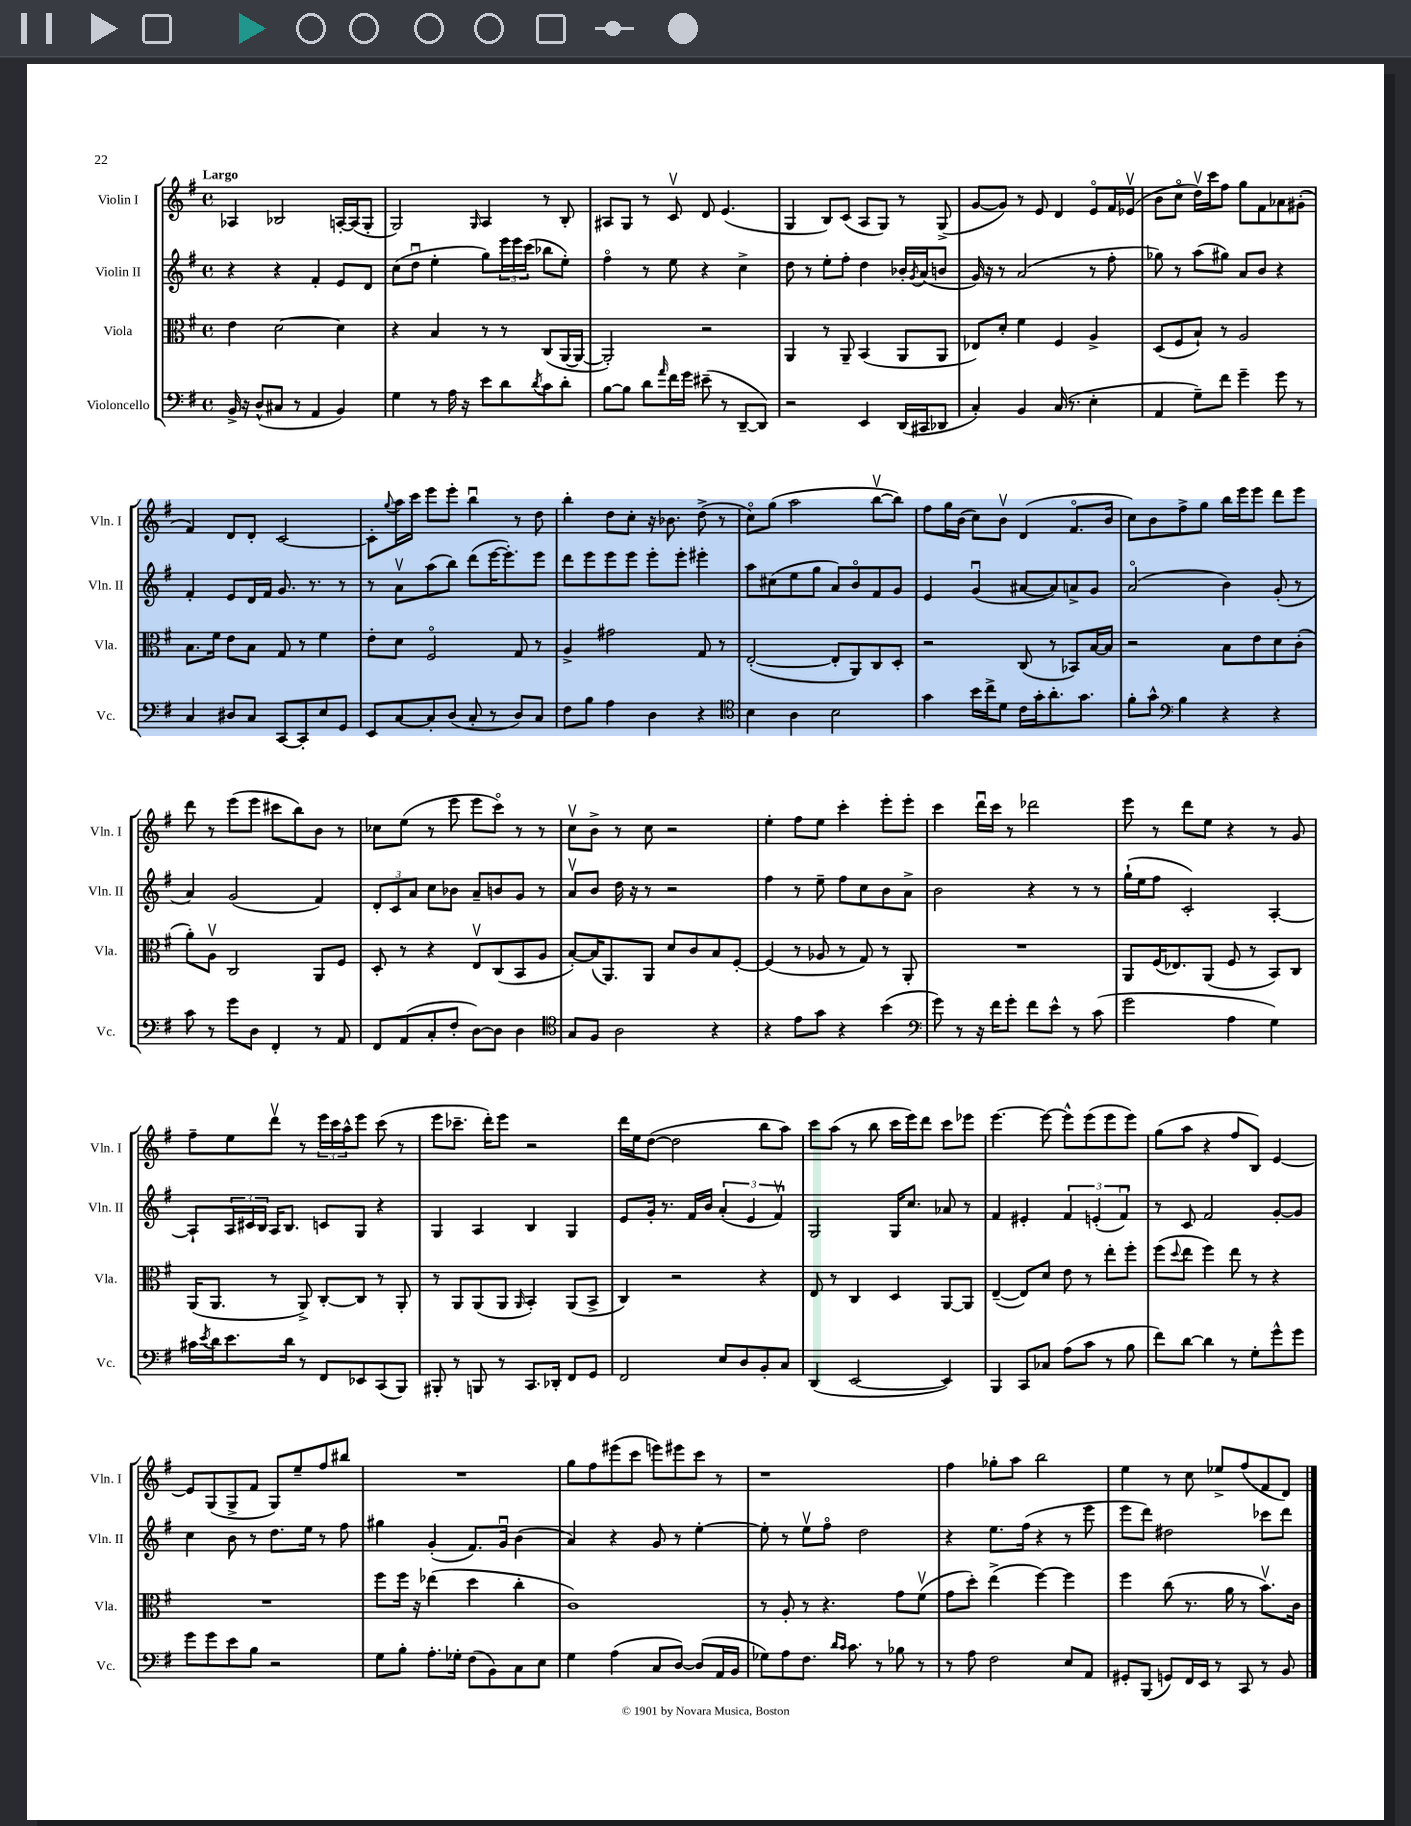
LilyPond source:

<<
\new StaffGroup <<
\new Staff = "s0" \with { instrumentName = "Violin I" shortInstrumentName = "Vln. I" } {
    \clef treble \key g \major \defaultTimeSignature \time 4/4 \tempo "Largo"
    aes4 bes2 a16~-. a16( g8-. |
    g2) \grace { g16 } a4 r8 b8-. |
    ais8 g8 r8 c'8\upbow d'8 e'4.( |
    g4 b8) c'8( a8 g8) r8 g8->( |
    g'8~ g'8) r8 e'8 d'4 e'8\flageolet fis'16 ees'16\upbow( |
    b'8 c''8\flageolet d''16\upbow) c'''16 fis''8 g''8 fis'8 aes'8 gis'8-.( |
    fis'4) d'8 d'8-. c'2~ |
    c'8-. \appoggiatura { g''8 } a''16 c'''16 e'''8 e'''8-. b''4\downbow r8 d''8 |
    b''4-. d''8 c''8-. r16 bes'8. d''8->( r8 |
    c''8\flageolet) g''8( a''2 b''8~\upbow b''8) |
    fis''8 g''16 b'16( c''8) b'8\upbow d'4( fis'8.\flageolet b'16 |
    c''8) b'8 fis''8-> g''8 b''16 e'''16 e'''8 d'''8 e'''8 |
    d'''8 r8 e'''8( e'''8 cis'''8 b''8) b'8 r8 |
    ces''8 e''8( r8 e'''8 e'''8 c'''8\flageolet) r8 r8 |
    c''8\upbow b'8-> r8 c''8 r2 |
    e''4-. fis''8 e''8 c'''4-. e'''8-. e'''8-. |
    c'''4 d'''16\downbow c'''16 r8 des'''2 |
    e'''8 r8 d'''8 e''8 r4 r8 g'8 |
    fis''8-- e''8 d'''8\upbow r8 \tuplet 3/2 { e'''16 c'''16 a''16-^ } e'''8 c'''8( r8 |
    e'''8 ces'''8.-- d'''16-.) e'''8 r2 |
    d'''16 e''16 d''8~( d''2 b''8 a''8) |
    c'''8 a''8( r8 b''8 c'''16 e'''16) d'''8 c'''8 ees'''8 |
    e'''4.~ e'''8~ e'''8-^ e'''8( e'''8 e'''8) |
    g''8( a''8 r4 fis''8 b8) e'4~ |
    e'8 g8( g8-> fis'8 g8) e''8-- fis''8 bis''8 |
    R1 |
    g''8 fis''8 eis'''8( c'''8 e'''8) eis'''8 c'''8 r8 |
    r1 |
    fis''4 ges''8-. a''8 b''2 |
    e''4 r8 c''8 ees''8-> fis''8( fis'8 d'8) \bar "|." |
}
\new Staff = "s1" \with { instrumentName = "Violin II" shortInstrumentName = "Vln. II" } {
    \clef treble \key g \major \defaultTimeSignature \time 4/4
    r4 r4 fis'4-. e'8 d'8 |
    c''8( d''8\downbow e''4-. g''8) \tuplet 3/2 { e'''16 e'''16 c'''16( } bes''8 e''8-.) |
    fis''4\flageolet r8 e''8 r4 c''4-> |
    d''8 r8 e''8-. fis''8-. d''4 bes'16-. \acciaccatura { g'8 } a'16( b'8 |
    g'16) r16 r8 a'2( r8 fis''8-. |
    ges''8) r8 a''8( gis''8) a'8 b'8 r4 |
    fis'4-. e'8 d'16 fis'16 g'8. r8. r8 |
    r8 a'8\upbow a''8( b''8) d'''8( e'''16~ e'''8.-.) e'''8 |
    d'''8 e'''8 e'''8 e'''8 e'''8-. e'''8-. eis'''4-. |
    a''8 cis''8( e''8 g''8 a'8) b'8\flageolet fis'8 g'8 |
    e'4 g'4\downbow( ais'8~ ais'8) a'8-> g'8 |
    a'2\flageolet( b'4) g'8-.( r8 |
    a'4) g'2( fis'4) |
    \tuplet 3/2 { d'8-. c'8 a'8 } c''8 bes'8 a'8-- b'8 g'8 r8 |
    a'8\upbow b'8 d''16 r16 r8 r2 |
    fis''4 r8 e''8-- fis''8 c''8 b'8 a'8-> |
    b'2 r4 r8 r8 |
    g''16-!( e''16 fis''8 c'2-.) a4~-. |
    a8-! \tuplet 3/2 { a16 cis'16 b16 } a16 b8. c'8 g8 r4 |
    g4 a4 b4 g4 |
    e'8 g'16-. r8. fis'16 b'16 \tuplet 3/2 { a'4-.( e'4 fis'4\upbow) } |
    g2 g16 c''8. aes'8 r8 |
    fis'4 eis'4-. \tuplet 3/2 { fis'4 e'4-.( fis'4\downbow) } |
    r8 c'8 fis'2 g'8~-. g'8 |
    c''4 b'8 r8 d''8. e''16 r8 fis''8 |
    gis''4 g'4-.( fis'8.) g'16\downbow b'4( |
    a'4) r4 g'8 r8 e''4~-. |
    e''8-. r8 e''8\upbow fis''8\flageolet d''2 |
    r4 e''8. fis''16( r4 r8 e'''8 |
    e'''8 d'''8) dis''2 ces'''8 d'''8 \bar "|." |
}
\new Staff = "s2" \with { instrumentName = "Viola" shortInstrumentName = "Vla." } {
    \clef alto \key g \major \defaultTimeSignature \time 4/4
    e'4 d'2~ d'4 |
    r4 b4 r8 r8 c8( a,16~ a,16~ |
    a,2-.) r2 |
    a,4 r8 a,8-- b,4( a,8 a,8 |
    ees8) d'8-. fis'4 fis4 a4-> |
    d8( fis8 b8-!) r8 a2 |
    b8. fis'16 e'8 b8 g8 r8 fis'4 |
    e'8-. d'8 fis2\flageolet g8 r8 |
    a4-> gis'2 g8 r8 |
    e2~-.( e8-. a,8) c8 d8-. |
    r2 c8( r8 bes,8) b16~ b16 |
    r2 b8 e'8 d'8 c'8-.( |
    a'8-.) a8\upbow c2 a,8 fis8 |
    d8-. r8 r4 e8\upbow c8( b,8 a8 |
    b8~-.) b16( a,8.) a,8 d'8 c'8 b8 fis8~-. |
    fis4( r8 aes8 r8 g8) r8 a,8-. |
    R1 |
    a,8 fis16( ees8.) a,8( fis8 r8 b,8) c8 |
    a,16( a,8. r8 a,8->) c8~-. c8 r8 a,8-. |
    r8 a,8 a,8( a,8 \grace { a,16 } b,4-.) a,8( b,8-> |
    c4) r2 r4 |
    e8 r8 c4 d4 a,8~ a,8 |
    e4~--( e8) d'8 e'8 r8 e''8-. fis''8-. |
    fis''8( \appoggiatura { d''8 } e''8 fis''4) e''8 r8 r4 |
    R1 |
    fis''8 fis''16 r16 ees''4( d''4 c''4-. |
    c'1) |
    r8 a8-. r8 r4. g'8 fis'8\upbow( |
    g'8 d''8-.) e''4->( fis''4~) fis''4 |
    fis''4 c''8( r8. a'16 r8 b'8.\upbow) c'16 \bar "|." |
}
\new Staff = "s3" \with { instrumentName = "Violoncello" shortInstrumentName = "Vc." } {
    \clef bass \key g \major \defaultTimeSignature \time 4/4
    b,16-> r16 d8-^( cis8 r8 a,4 b,4) |
    g4 r8 a16 r16 e'8 d'8 \acciaccatura { d'8 } c'8 d'8-. |
    b8~ b8 d'8 \grace { a'16 } fis'16 g'16 eis'8--( r8 d,8~-- d,8) |
    r2 e,4 d,16( cis,16 des,8 |
    c4-.) b,4 c16( r8. e4-. |
    a,4 g8--) fis'8 g'4-- g'8 r8 |
    c4 dis8 c8 c,8~ c,8-. e8 g,8 |
    e,8 c8~ c8-. d8( c8-. r8 d8) c8 |
    fis8 b8 a4 d4 r4 |
    \clef tenor b4 a4 b2 |
    g'4 b'16 c''16-> d'8 c'16 g'16-. a'8.-. g'8. |
    fis'8-. g'8-^ \clef bass b4 r4 r4 |
    c'8 r8 g'8 d8 fis,4-. r8 a,8 |
    fis,8 a,8( c8-. fis8-. d8~) d8 d4 |
    \clef tenor g8 fis8 a2 r4 |
    r4 e'8 g'8 r4 b'4( |
    \clef bass g'8) r8 r16 fis'16 g'8-. fis'8 e'8-^ r8 c'8( |
    g'2 a4 g4) |
    cis'16 \acciaccatura { e'8 } d'16 e'8. d'16 r8 fis,8 ees,8 c,8( b,,8) |
    bis,,8-. r8 b,,8 r8 c,8. des,16-. fis,8 g,8 |
    fis,2 e8 d8 b,8-. c8 |
    d,4( e,2~ e,4) |
    b,,4 c,8 ces8 a8( c'8 r8 b8 |
    fis'8) d'8~ d'4 r8 g8-. g'8-^ g'8 |
    g'8 g'8 e'8 b8 r2 |
    g8 b8-. a8.-. ges16-. fis8( b,8) c8 e8 |
    g4 a4( c8 d8~) d8( a,16 b,16 |
    ges8) a8 fis8. \grace { d'16 c'16 } c'8. r8 bes8 r8 |
    r8 a8 fis2 e8 a,8 |
    gis,8-. b,,8( g,8) fis,16 e,16 r8 c,8 r8 b,8 \bar "|." |
}
>>
>>
\layout { \context { \Score \remove "Bar_number_engraver" } }
